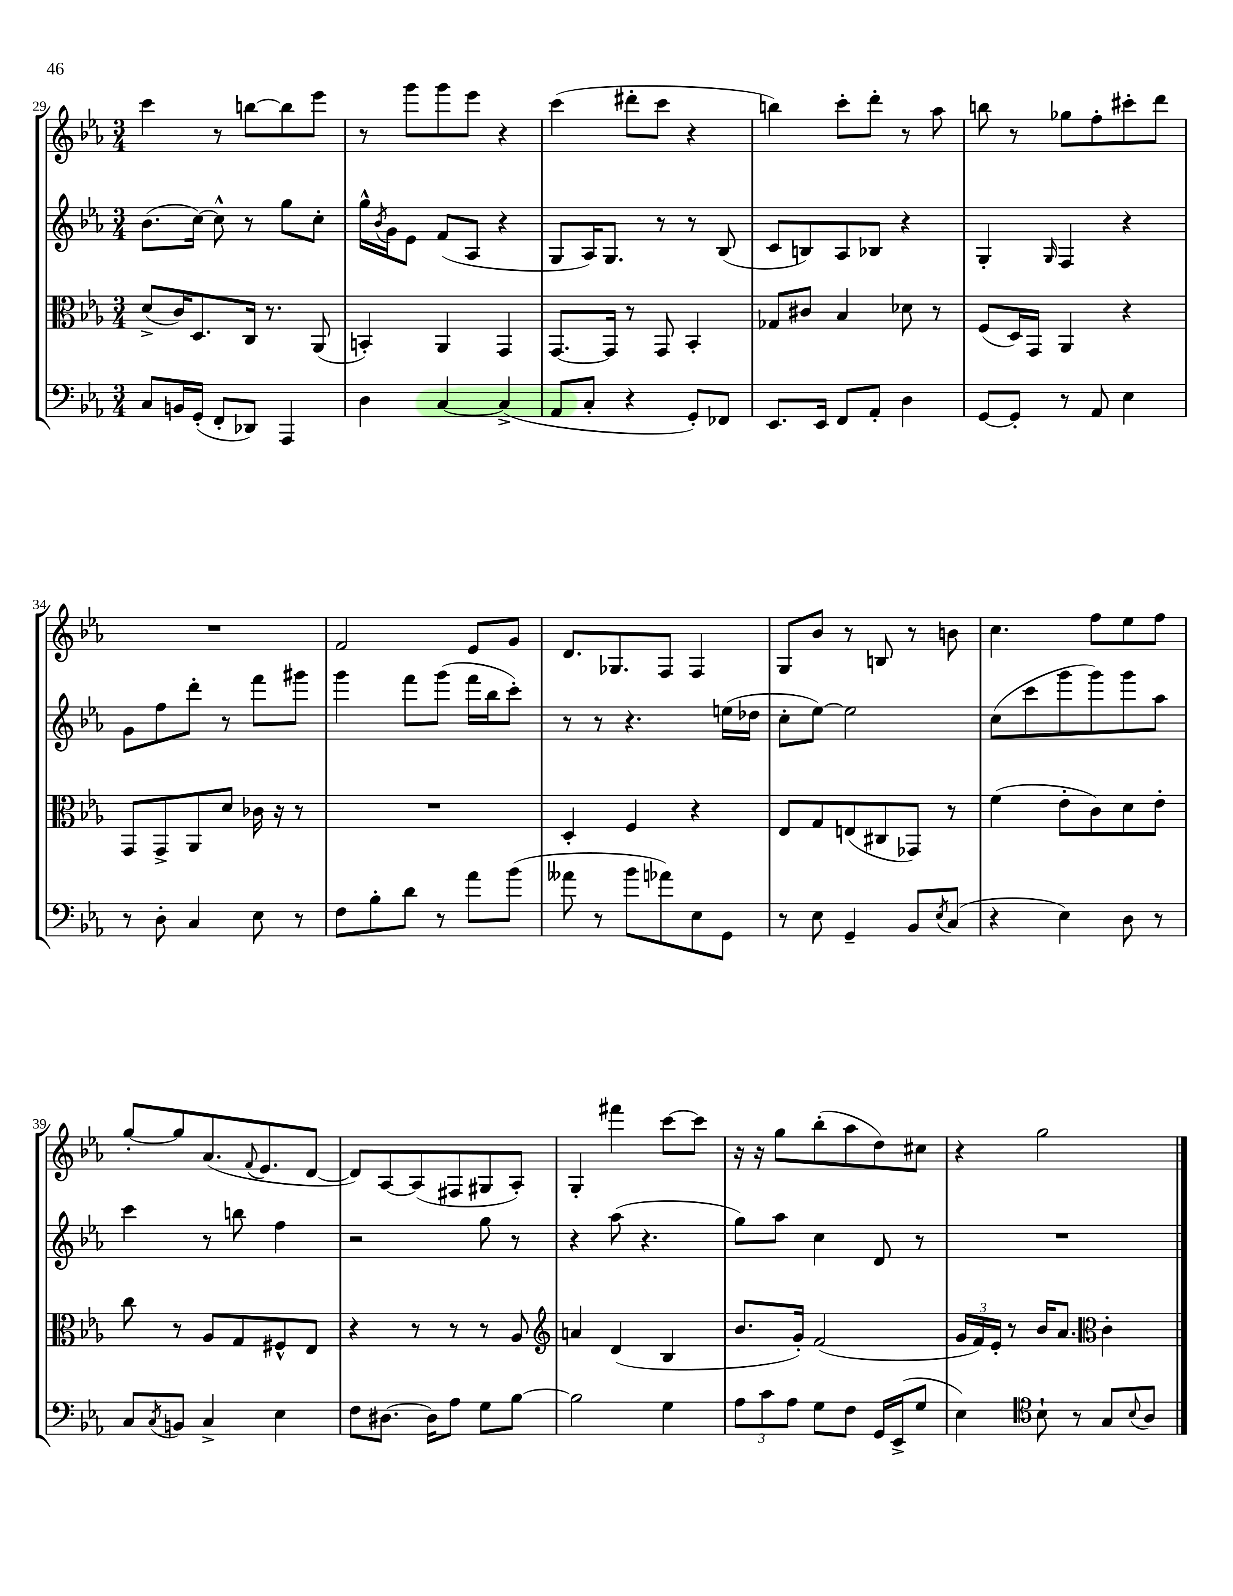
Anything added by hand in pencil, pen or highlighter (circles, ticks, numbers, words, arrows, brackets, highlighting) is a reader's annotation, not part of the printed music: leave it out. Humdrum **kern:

**kern	**kern	**kern	**kern
*staff4	*staff3	*staff2	*staff1
*clefF4	*clefC3	*clefG2	*clefG2
*k[b-e-a-]	*k[b-e-a-]	*k[b-e-a-]	*k[b-e-a-]
*M3/4	*M3/4	*M3/4	*M3/4
8C	(8d^	(8.b-	4ccc
16BB	16c)	.	.
(16GG'	8.D	[16cc)	.
8FF'	.	8cc^^]	8r
8DD-)	16C	8r	[8bb
.	8.r	.	.
4AAA-	.	8gg	8bb]
.	(8AA-	8cc'	8eee-
=	=	=	=
4D	4BB')	16gg^^	8r
.	.	8qb-	.
.	.	16g	.
.	.	8e-	8ggg
[4C	4AA-	(8f	8ggg
.	.	8A-	8eee-
(4C^]	4GG	4r	4r
=	=	=	=
8AA-	[8.GG	8G	(4ccc
8C'	.	16A-)	.
.	16GG]	8.G	.
4r	8r	.	8ddd#'
.	8GG	8r	8ccc
8GG')	4BB-'	8r	4r
8FF-	.	(8B-	.
=	=	=	=
8.EE-	8G-	8c	4bb)
.	8c#	8B)	.
16EE-	.	.	.
8FF	4B-	8A-	8ccc'
8AA-'	.	8B-	8ddd'
4D	8d-	4r	8r
.	8r	.	8aa-
=	=	=	=
[8GG	(8F	4G'	8bb
8GG']	16D)	.	8r
.	16GG	.	.
.	.	16qqG	.
8r	4AA-	4F	8gg-
8AA-	.	.	8ff'
4E-	4r	4r	8ccc#'
.	.	.	8ddd
=	=	=	=
8r	8GG	8g	2.r
8D'	8GG^	8ff	.
4C	8AA-	8ddd'	.
.	8d	8r	.
8E-	16c-	8fff	.
.	16r	.	.
8r	8r	8ggg#	.
=	=	=	=
8F	2.r	4ggg	2f
8B-'	.	.	.
8d	.	8fff	.
8r	.	(8ggg	.
8a-	.	16fff	8e-
.	.	16bb-	.
(8b-	.	8ccc')	8g
=	=	=	=
8a--	4D'	8r	8.d
8r	.	8r	.
.	.	.	8.G-
8b-	4F	4.r	.
8a-)	.	.	8F
8E-	4r	.	4F
8GG	.	(16ee	.
.	.	16dd-	.
=	=	=	=
8r	8E-	8cc'	8G
8E-	8G	[8ee-)	8b-
4GG~	(8E	2ee-]	8r
.	8C#	.	8B
8BB-	8GG-)	.	8r
8qE-	.	.	.
(8C	8r	.	8b
=	=	=	=
4r	(4f	(8cc	4.cc
.	.	8ccc	.
4E-)	8e-'	8ggg	.
.	8c)	8ggg)	8ff
8D	8d	8ggg	8ee-
8r	8e-'	8aa-	8ff
=	=	=	=
8C	8cc	4ccc	[8gg'
8qC	.	.	.
8BB	8r	.	8gg]
4C^	8A-	8r	(8.a-
.	8G	8bb	.
.	.	.	8qqf
.	.	.	8.e-
4E-	8F#^^	4ff	.
.	8E-	.	[8d
=	=	=	=
8F	4r	2r	8d])
[8.D#	.	.	[8A-
.	8r	.	(8A-]
16D#]	.	.	.
8A-	8r	.	8F#
8G	8r	8gg	8G#
[8B-	8A-	8r	8A-')
=	=	=	=
*	*clefG2	*	*
2B-]	4a	4r	4G'
.	(4d	(8aa-	4fff#
.	.	4.r	.
4G	4B-	.	[8ccc
.	.	.	8ccc]
=	=	=	=
12A-	8.b-	8gg)	16r
.	.	.	16r
12c	.	.	.
.	.	8aa-	8gg
12A-	.	.	.
.	16g')	.	.
8G	(2f	4cc	(8bb-'
8F	.	.	8aa-
16GG	.	8d	8dd)
(16EE-^	.	.	.
8G	.	8r	8cc#
=	=	=	=
4E-)	24g	2.r	4r
.	24f)	.	.
.	24e-'	.	.
.	8r	.	.
*clefC4	*	*	*
8B-`	16b-	.	2gg
.	8.a-	.	.
8r	.	.	.
*	*clefC3	*	*
8G	4c'	.	.
8qqB-	.	.	.
8A-	.	.	.
==	==	==	==
*-	*-	*-	*-
